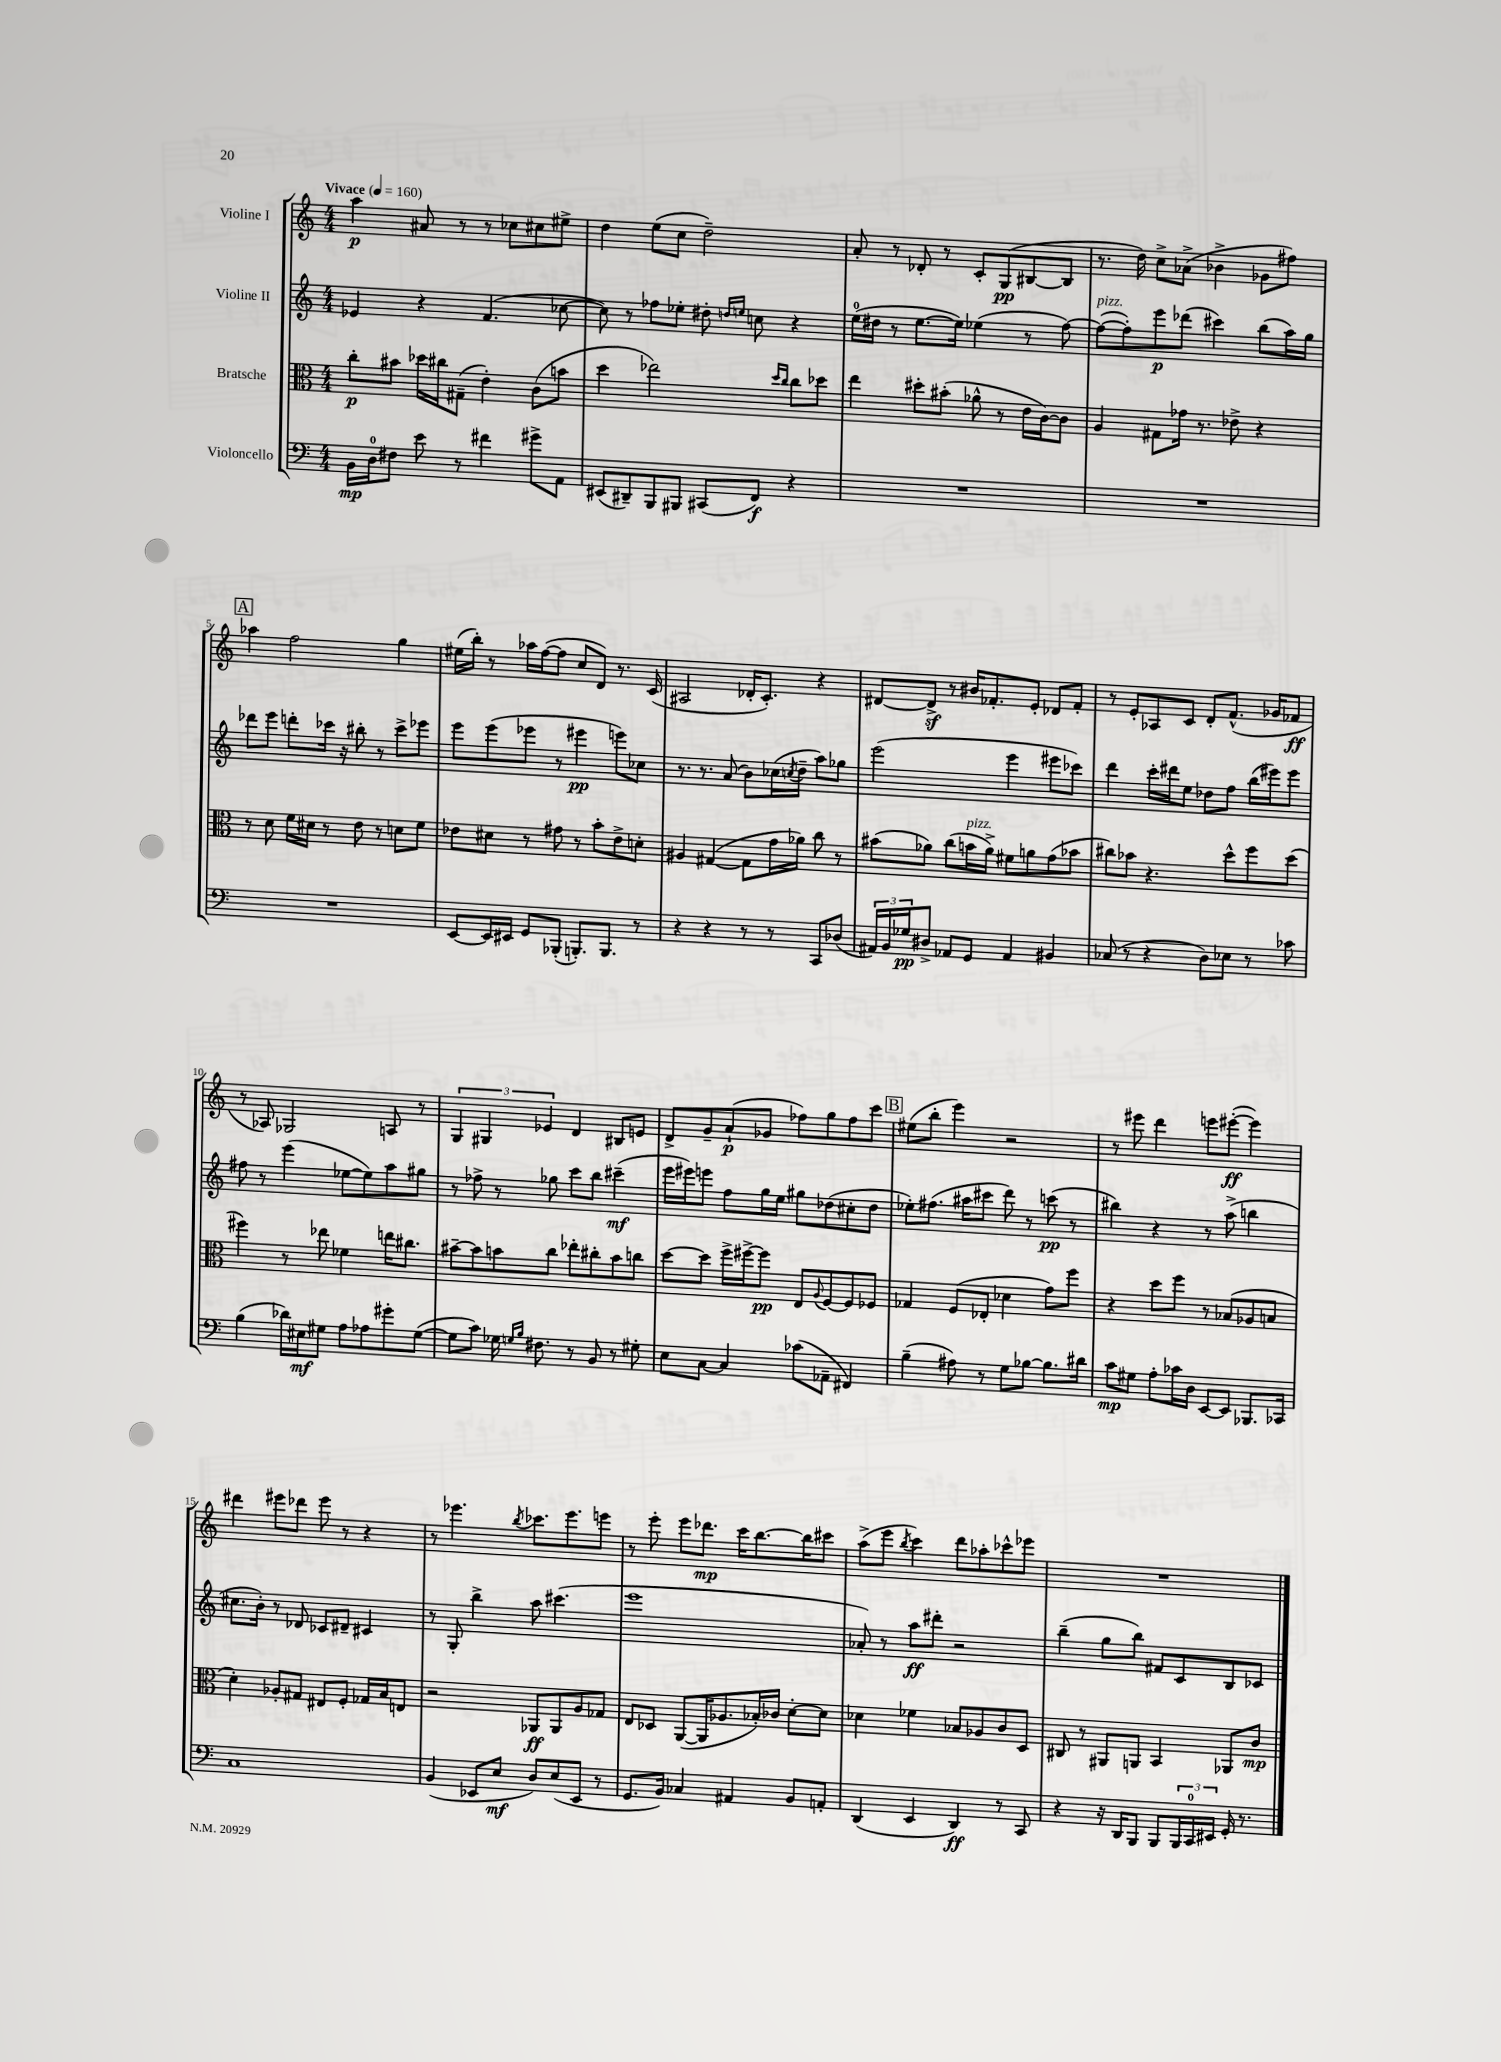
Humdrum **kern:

**kern	**dynam	**kern	**dynam	**kern	**dynam	**kern	**dynam
*part4	*part4	*part3	*part3	*part2	*part2	*part1	*part1
*staff4	*staff4	*staff3	*staff3	*staff2	*staff2	*staff1	*staff1
*I"Violoncello	*	*I"Bratsche	*	*I"Violine II	*	*I"Violine I	*
*clefF4	*	*clefC3	*	*clefG2	*	*clefG2	*
*k[]	*	*k[]	*	*k[]	*	*k[]	*
*M4/4	*	*M4/4	*	*M4/4	*	*M4/4	*
*MM160	*	*MM160	*	*MM160	*	*MM160	*
=1	=1	=1	=1	=1	=1	=1	=1
!	!	!	!	!	!	!LO:TX:a:B:t=Vivace	!
16BB\LL	mp	8cc'\L	p	4e-X/	.	4aa\	p
16D\J	.	.	.	.	.	.	.
8F#X\J	.	8b#X\J	.	.	.	.	.
8e\	.	16dd-X\LL	.	4r	.	8a#X/	.
.	.	16cc#X\J	.	.	.	.	.
8r	.	(8G#X~\J	.	.	.	8r	.
4f#X\	.	4e'\)	.	(4.f/	.	8r	.
.	.	.	.	.	.	8cc-X\L	.
8g#X^\L	.	(8c\L	.	.	.	8cc#X\	.
8AA\J	.	8bn\J	.	[8cc-X\	.	8ee#X^\J	.
=2	=2	=2	=2	=2	=2	=2	=2
(8EE#X/L	.	4dd\	.	8cc-\])	.	4dd\	.
8DD#X~/)	.	.	.	8r	.	.	.
8BBB/	.	2ee-X\)	.	8ff-X\L	.	(8ee\L	.
8BBB#X/J	.	.	.	8ee-X'\J	.	8cc\J	.
(8CC#X/L	.	.	.	8dd#X'\	.	2dd~\)	.
.	.	.	.	16qqddn/LL	.	.	.
.	.	.	.	16qqeen/JJ	.	.	.
8FF/J)	f	.	.	8ccn\	.	.	.
.	.	16qqdd/LL	.	.	.	.	.
.	.	16qqcc/JJ	.	.	.	.	.
4r	.	8cc\L	.	4r	.	.	.
.	.	8dd-X\J	.	.	.	.	.
=3	=3	=3	=3	=3	=3	=3	=3
1r	.	4ee\	.	(16ee\LL	.	8a'/	.
.	.	.	.	16dd#X\JJ	.	.	.
.	.	.	.	8r	.	8r	.
.	.	8dd#X'\L	.	[8.ee\L	.	8d-X'/	.
.	.	(8b#X'\J	.	.	.	8r	.
.	.	.	.	16ee\Jk])	.	.	.
.	.	8a-X^^\	.	(4ee-X\	.	8c'/L	.
.	.	8r	.	.	.	(8G/	pp
.	.	16e\LL	.	8r	.	[8B#X/	.
.	.	[16c\J)	.	.	.	.	.
.	.	8c\J]	.	[8ff\)	.	8B#/J]	.
=4	=4	=4	=4	=4	=4	=4	=4
!	!	!	!	!LO:TX:a:i:t=pizz.	!	!	!
1r	.	4A/	.	(8ff\L_	.	8.r	.
.	.	.	.	8ff'\])	.	.	.
.	.	.	.	.	.	16dd\)	.
.	.	8G#X\L	.	8eee\	p	8cc^\L	.
.	.	16g-X\Jk	.	(8ddd-X\J	.	(8a-X^\J	.
.	.	8.r	.	.	.	.	.
.	.	.	.	4ccc#X\)	.	4b-X^\	.
.	.	8e-X^\	.	.	.	.	.
.	.	4r	.	(8bb\L	.	8g-X\L	.
.	.	.	.	16aa\L)	.	8ff#X\J)	.
.	.	.	.	16gg\JJ	.	.	.
!!LO:LB:g=z
!!LO:REH:place=s1:t=A
=5	=5	=5	=5	=5	=5	=5	=5
1r	.	8r	.	8ddd-X\L	.	4aa-X\	.
.	.	8d\	.	8eee\J	.	.	.
.	.	16f\LL	.	8dddn'\L	.	2ff\	.
.	.	16d#X\JJ	.	.	.	.	.
.	.	8r	.	16ccc-X\Jk	.	.	.
.	.	.	.	16r	.	.	.
.	.	8e\	.	8bb#X'\	.	.	.
.	.	8r	.	8r	.	.	.
.	.	8dn\L	.	8ccc-^\L	.	4gg\	.
.	.	8f\J	.	8eee-X\J	.	.	.
=6	=6	=6	=6	=6	=6	=6	=6
[8EE/L	.	8e-X\L	.	8eee\L	.	(16ee#X\LL	.
.	.	.	.	.	.	16bb'\JJ)	.
16EE/L]	.	8d#X\J	.	(8eee\	.	8r	.
16EE#X/JJ	.	.	.	.	.	.	.
8GG/L	.	8r	.	8eee-X\J	.	16aa-X\LL	.
.	.	.	.	.	.	([16ff\J	.
(8BBB-X'/J	.	8g#X\	.	8r	.	8ff\J]	.
8.BBBn'/L)	.	8r	.	4eee#X\	pp	8cc/L	.
.	.	8b'\L	.	.	.	8d/J)	.
8.BBB/J	.	.	.	.	.	.	.
.	.	8e-^\	.	8eeen\L)	.	8.r	.
8r	.	8dn'\J	.	8cc-X\J	.	.	.
.	.	.	.	.	.	(16c/	.
=7	=7	=7	=7	=7	=7	=7	=7
4r	.	4A#X/	.	8.r	.	2A#X/	.
.	.	.	.	8.r	.	.	.
4r	.	([4G#X/	.	.	.	.	.
.	.	.	.	(8a/	.	.	.
8r	.	8G#\L]	.	8b\L)	.	16d-X'/KL	.
.	.	.	.	.	.	8.c'/J)	.
8r	.	16g\L	.	(16cc-X\L	.	.	.
.	.	.	.	8qccn/	.	.	.
.	.	16a-X\JJ)	.	16dd~\JJ	.	.	.
8CC/L	.	8cc\	.	8aa\L)	.	4r	.
(8D-X/J	.	8r	.	8gg-X\J	.	.	.
=8	=8	=8	=8	=8	=8	=8	=8
24AA#X/LL)	.	(8b#X\L	.	(2eee\	.	[8d#X/L	.
24BB/	.	.	.	.	.	.	.
24G-X/J	pp	.	.	.	.	.	.
8D#X^/J	.	8a-X\J)	.	.	.	8d#z^/J]	.
8AA-X/L	.	(8cc\L	.	.	.	8r	.
!	!	!LO:TX:a:i:t=pizz.	!	!	!	!	!
8GG/J	.	16bn\L	.	.	.	16b#X/KL	.
.	.	16a-^\JJ)	.	.	.	8.f-X'/	.
4AA-/	.	8f#X\L	.	4eee\	.	.	.
.	.	8an\	.	.	.	8e'/J	.
4BB#X/	.	(8g\	.	8eee#X\L	.	8d-X/L	.
.	.	8b-X\J	.	8ccc-X\J)	.	8f-'/J	.
=9	=9	=9	=9	=9	=9	=9	=9
(8C-X/	.	8cc#X\L)	.	4ddd\	.	8r	.
8r	.	8b-X\J	.	.	.	8e'/L	.
4r	.	4.r	.	16ccc'\LL	.	8A-X/	.
.	.	.	.	16ddd#X\J	.	.	.
.	.	.	.	8ee\J	.	8c/J	.
8D\L)	.	.	.	8dd-X\L	.	8d'/L	.
8E-X\J	.	8dd^^\L	.	8ff\J	.	(8.f^^/J	.
8r	.	8ff\	.	(16bb\LL	.	.	.
.	.	.	.	16eee#X\J)	.	16g-X/KL	.
8c-X\	.	(8dd\J	.	8eee#\J	.	8f-X/J	ff
!!LO:LB:g=z
=10	=10	=10	=10	=10	=10	=10	=10
(4B\	.	4ff#X\)	.	8ff#X\	.	8r	.
.	.	.	.	8r	.	8A-X/)	.
16d-X\LL)	.	8r	.	(4eee\	.	2G-X/	.
16E#X\J	mf	.	.	.	.	.	.
8G#X\J	.	8ee-X\	.	.	.	.	.
8A\L	.	4f-X\	.	[8ee-X\L	.	.	.
8A-X\	.	.	.	8ee-\])	.	.	.
8g#X'\	.	16een\KL	.	8aa\	.	8An/	.
.	.	8.cc#X\J	.	.	.	.	.
([8G#\J	.	.	.	8gg#X\J	.	8r	.
=11	=11	=11	=11	=11	=11	=11	=11
8G#\L]	.	[8b#X~\L	.	8r	.	6G/	.
8c\J)	.	8b#\]	.	8ff-X^\	.	.	.
.	.	.	.	.	.	6G#X/	.
16G-X\	.	8bn\	.	8r	.	.	.
16qqGn/LL	.	.	.	.	.	.	.
16qqB/JJ	.	.	.	.	.	.	.
8.F#X\	.	.	.	.	.	.	.
.	.	.	.	.	.	6e-X/	.
.	.	8cc\J	.	8gg-X\	.	.	.
8r	.	8ee-X'\L	.	8ccc\L	.	4d/	.
8BB/	.	8cc#X'\	.	8bb\J	.	.	.
8r	.	8b\	.	(4ccc#X~\	mf	8B#X/L	.
8G#X'\	.	8ccn\J	.	.	.	8en/J	.
=12	=12	=12	=12	=12	=12	=12	=12
8E\L	.	[8dd\L	.	16eee\LL	.	8d^/L	.
.	.	.	.	16eee#X\J)	.	.	.
[8C\J	.	8dd\J]	.	8eeen\J	.	8g~/	.
4C/]	.	16ff^\LL	.	8ff\L	.	(8a`/	p
.	.	[16ff#X^\J	.	.	.	.	.
.	.	8ff#\J]	pp	16gg\L	.	8g-X/J	.
.	.	.	.	16ee\JJ	.	.	.
(8c-X\L	.	8E/L	.	8gg#X\L	.	8ff-X\L)	.
.	.	8qqA/	.	.	.	.	.
8AA-X~\J	.	[8F/	.	(8dd-X\	.	8gg\	.
4FF#X/)	.	8F/]	.	8cc#X'\	.	8ff-\	.
.	.	8F-X/J	.	8dd-\J	.	8ccc\J	.
!!LO:REH:place=s1:t=B
=13	=13	=13	=13	=13	=13	=13	=13
(4B~\	.	4G-X/	.	8ee-X'\L)	.	(8ee#X\L	.
.	.	.	.	(8.ff#X\J	.	8bb'\J	.
8A#X\)	.	(8F/L	.	.	.	4eee\)	.
.	.	.	.	16aa#X\KL	.	.	.
8r	.	8E-X'/J	.	8ccc#X\J	.	.	.
8G\L	.	4d-X\	.	8ddd\)	.	2r	.
[8B-X\J	.	.	.	8r	.	.	.
8.B-\L]	.	8g\L)	.	(8cccn\	pp	.	.
.	.	8ff\J	.	8r	.	.	.
16d#X\Jk	.	.	.	.	.	.	.
=14	=14	=14	=14	=14	=14	=14	=14
8c\L	mp	4r	.	4bb#X\)	.	8r	.
8G#X\J	.	.	.	.	.	8eee#X\	.
8A'\L	.	8dd\L	.	4r	.	4ddd\	.
16c-X\L	.	8ff\J	.	.	.	.	.
16D\JJ	.	.	.	.	.	.	.
[8EE/L	.	8r	.	8r	.	8eeen\L	.
8EE/J]	.	(8B-X/L	.	(8aa^\	.	([8eee#X'\J	ff
8.BBB-X/L	.	8A-X/	.	4bbn\	.	4eee#\])	.
.	.	8Bn/J	.	.	.	.	.
16CC-X/Jk	.	.	.	.	.	.	.
!!LO:LB:g=z
=15	=15	=15	=15	=15	=15	=15	=15
1C	.	4d'\)	.	8.cc#X\L	.	4ddd#X\	.
.	.	.	.	16b'\Jk)	.	.	.
.	.	8A-X'/L	.	8r	.	8eee#X\L	.
.	.	8G#X/J	.	8d-X/	.	8ddd-X\J	.
.	.	8E#X/L	.	8c-X/L	.	8eee#\	.
.	.	8F'/J	.	8d#X~/J	.	8r	.
.	.	16G-X/LL	.	4c#X/	.	4r	.
.	.	16B/J	.	.	.	.	.
.	.	8En/J	.	.	.	.	.
=16	=16	=16	=16	=16	=16	=16	=16
(4BB/	.	2r	.	8r	.	8r	.
.	.	.	.	8G'/	.	4.eee-X\	.
8EE-X/L	.	.	.	4bb^\	.	.	.
8E/J	mf	.	.	.	.	.	.
.	.	.	.	.	.	8qbb/	.
8D/L)	.	8AA-X/L	ff	8aa\	.	8.ccc-X\L	.
(8E/	.	8AA-/	.	(4.ccc#X\	.	.	.
.	.	.	.	.	.	8.eee-\	.
8EE-/J	.	8A/	.	.	.	.	.
8r	.	8G-X/J	.	.	.	8eeen\J	.
=17	=17	=17	=17	=17	=17	=17	=17
8.GG/L	.	8E/L	.	1eee	.	8r	.
.	.	8D-X/J	.	.	.	8eee'\	.
16BB/Jk)	.	.	.	.	.	.	.
4C-X/	.	([8AA/L	.	.	.	8eee\L	.
.	.	16AA/K]	.	.	.	8.ddd-X\J	mp
.	.	8.A-X/	.	.	.	.	.
4AA#X/	.	.	.	.	.	.	.
.	.	.	.	.	.	16ccc\KL	.
.	.	16B-X'/L)	.	.	.	[8.bb\	.
.	.	16c-X/JJ	.	.	.	.	.
8BB/L	.	[8d'\L	.	.	.	.	.
.	.	.	.	.	.	16bb\K]	.
8AAn'/J	.	8d\J]	.	.	.	8ccc#X\J	.
=18	=18	=18	=18	=18	=18	=18	=18
(4DD/	.	4d-X\	.	8a-X'/)	.	(8aa^\L	.
.	.	.	.	8r	.	8eee\J	.
.	.	.	.	.	.	8qbb/	.
4EE/	.	4f-X\	.	8aa\L	ff	4ccc\)	.
.	.	.	.	8ddd#X'\J	.	.	.
4DD/)	ff	8B-X/L	.	2r	.	8ddd\L	.
.	.	8A-X/	.	.	.	8aa-X'\	.
8r	.	8c/	.	.	.	8ccc-X^^\	.
8CC/	.	8D/J	.	.	.	8eee-X\J	.
=19	=19	=19	=19	=19	=19	=19	=19
4r	.	8C#X/	.	(4bb~\	.	1r	.
.	.	8r	.	.	.	.	.
16r	.	8AA#X/L	.	8gg\L	.	.	.
16DD/KL	.	.	.	.	.	.	.
8BBB/J	.	8AAn/J	.	8bb\J)	.	.	.
8BBB/L	.	4BB/	.	8f#X/L	.	.	.
24BBB/L	.	.	.	8c/	.	.	.
24CC/	.	.	.	.	.	.	.
24EE#X/JJ	.	.	.	.	.	.	.
16GG'/	.	8AA-X/L	.	8B/	.	.	.
8.r	.	.	.	.	.	.	.
.	.	8c/J	mp	8c-X/J	.	.	.
==	==	==	==	==	==	==	==
*-	*-	*-	*-	*-	*-	*-	*-
